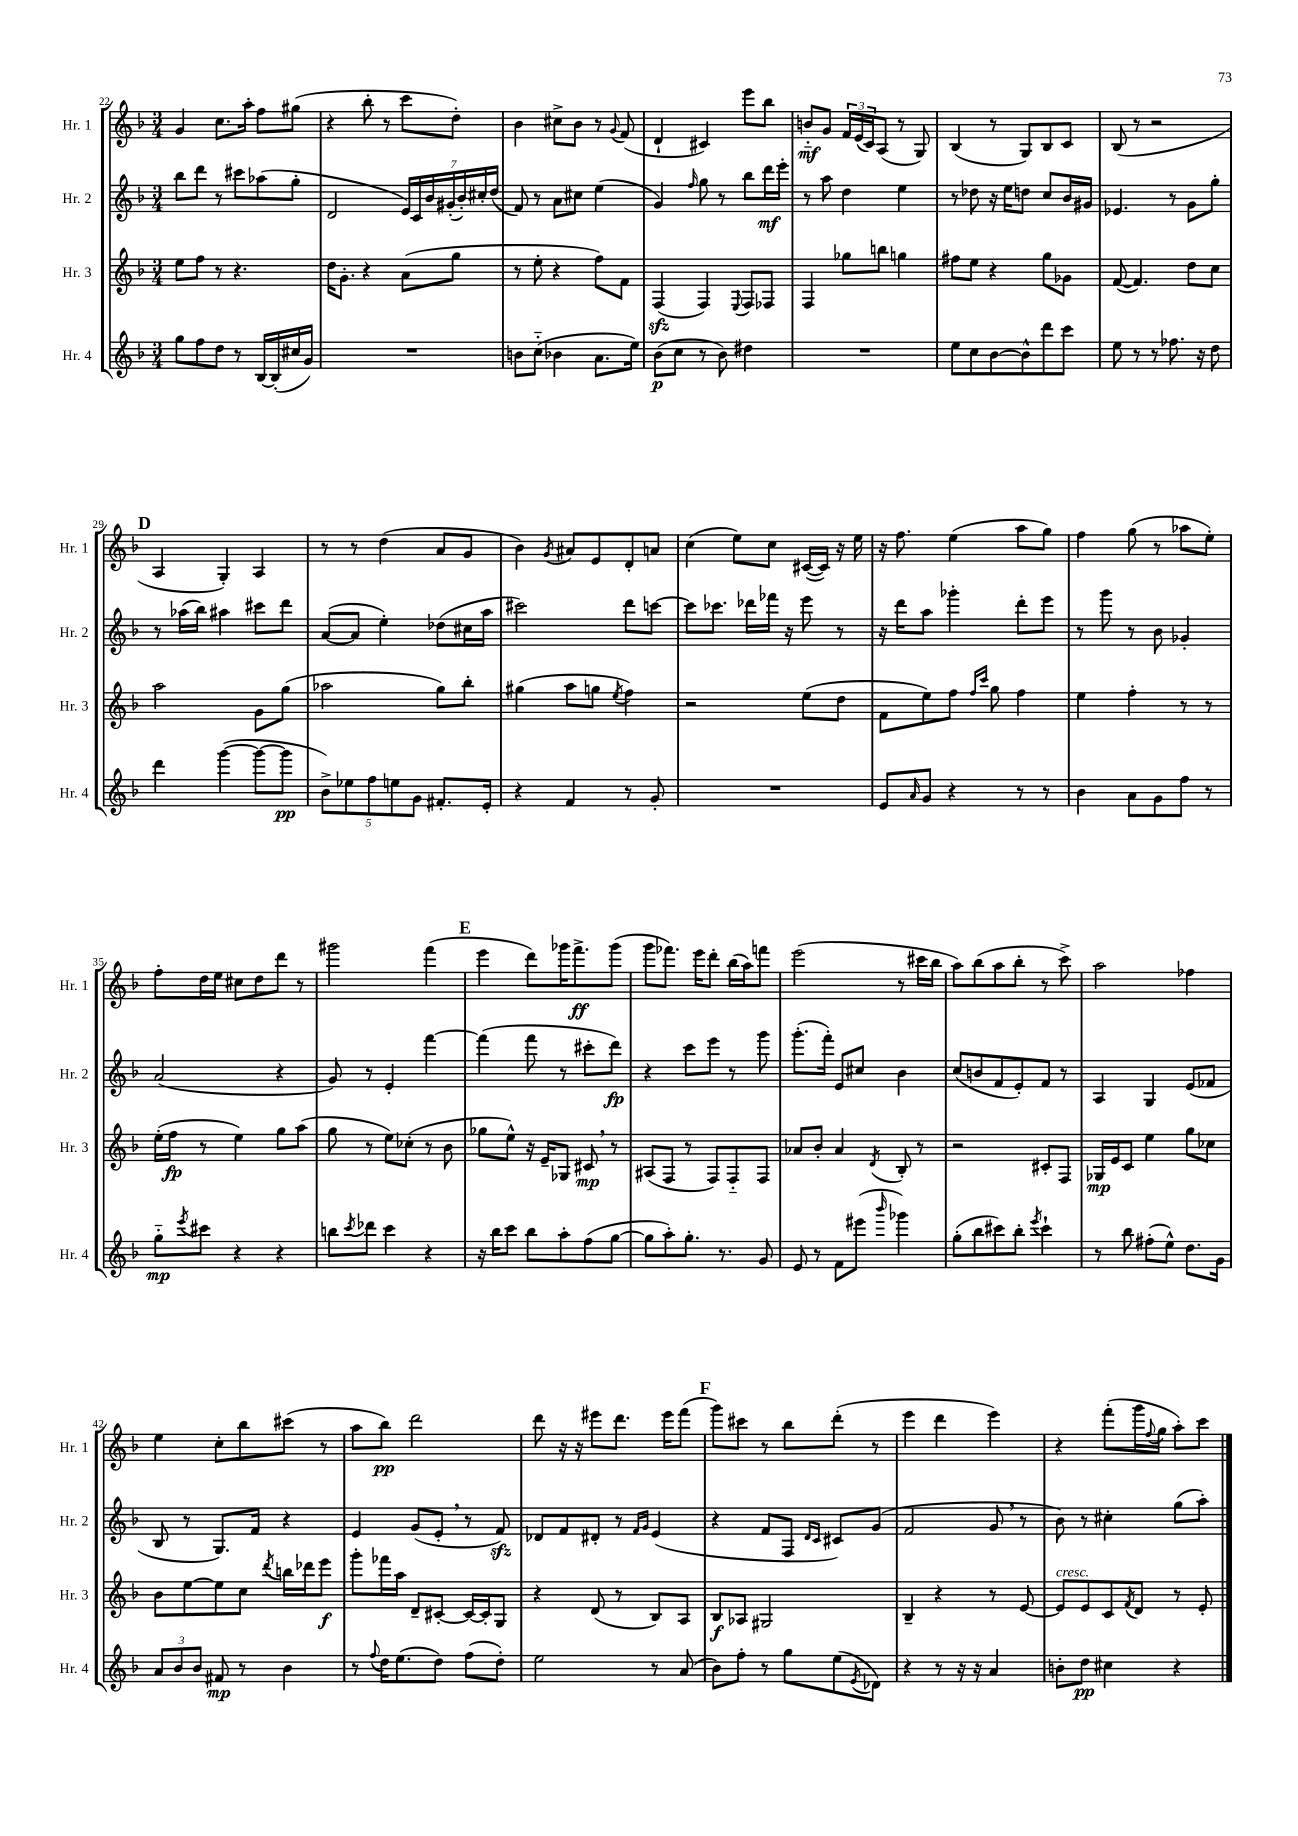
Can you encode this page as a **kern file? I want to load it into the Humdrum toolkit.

**kern	**kern	**kern	**kern
*staff4	*staff3	*staff2	*staff1
*clefG2	*clefG2	*clefG2	*clefG2
*k[b-]	*k[b-]	*k[b-]	*k[b-]
*M3/4	*M3/4	*M3/4	*M3/4
8gg	8ee	8bb-	4g
8ff	8ff	8ddd	.
8dd	8r	8r	8.cc
8r	4.r	8ccc#	.
.	.	.	16aa'
[16B-	.	(8aa-	8ff
(16B-']	.	.	.
16cc#	.	8gg'	(8gg#
16g)	.	.	.
=	=	=	=
2.r	16dd	2d	4r
.	8.g'	.	.
.	4r	.	8bb-'
.	.	.	8r
.	(8a	28e)	8ccc
.	.	28c	.
.	.	28b-	.
.	.	(28g#'	.
.	8gg	.	8dd')
.	.	28b-')	.
.	.	28cc#'	.
.	.	(28dd	.
=	=	=	=
8b	8r	8f)	4b-
(8cc'~	8ee'	8r	.
4b-	4r	8a	8cc#^
.	.	8cc#	8b-
8.a	8ff)	(4ee	8r
.	.	.	8qqg
.	8f	.	(8f
16ee)	.	.	.
=	=	=	=
(8b-	(4F	4g)	4d`
8cc	.	.	.
.	.	16qqff	.
8r	4F)	8gg	4c#)
8b-)	.	8r	.
.	8qqE	.	.
4dd#	8F	8bb-	8eee
.	8F-	16ddd	8bb-
.	.	16eee'	.
=	=	=	=
2.r	4F	8r	8b'~
.	.	8aa	8g
.	8gg-	4dd	24f
.	.	.	(24e
.	.	.	24c)
.	8bb	.	(8A
.	4gg	4ee	8r
.	.	.	8G)
=	=	=	=
8ee	8ff#	8r	(4B-
8cc	8ee	8dd-	.
[8b-	4r	16r	8r
.	.	16ee	.
8b-^^]	.	8dd	8G)
8ddd	8gg	8cc	8B-
8ccc	8g-	16b-	8c
.	.	16g#	.
=	=	=	=
8ee	([8f	4.e-	(8B-
8r	4.f])	.	8r
8r	.	.	2r
8.ff-	.	8r	.
.	8dd	8g	.
16r	.	.	.
8dd	8cc	8gg'	.
=	=	=	=
4ddd	2aa	8r	4A
.	.	(16aa-	.
.	.	16bb-)	.
([4ggg	.	4aa#	4G')
8ggg_	8g	8ccc#	4A
8ggg]	(8gg	8ddd	.
=	=	=	=
10b-^)	2aa-	([8a	8r
10ee-	.	.	.
.	.	8a]	8r
10ff	.	.	.
.	.	4ee')	(4dd
10ee	.	.	.
10g	.	.	.
8.f#'	8gg)	(8dd-	8a
.	8bb-'	16cc#	8g
16e'	.	16aa	.
=	=	=	=
4r	(4gg#	2ccc#)	4b-)
.	.	.	8qg
4f	8aa	.	8a#
.	8gg	.	8e
.	8qee	.	.
8r	4ff)	8ddd	8d'
8g'	.	[8ccc	8a
=	=	=	=
2.r	2r	8ccc]	(4cc
.	.	8.ccc-	.
.	.	.	8ee)
.	.	16ddd-	.
.	.	16fff-	8cc
.	.	16r	.
.	(8ee	8eee	([16c#
.	.	.	16c#])
.	8dd	8r	16r
.	.	.	16ee
=	=	=	=
8e	8f	16r	16r
.	.	16ddd	8.ff
16qqa	.	.	.
8g	8ee)	8aa	.
4r	8ff	4ggg-'	(4ee
.	16qqff	.	.
.	16qqccc	.	.
.	8gg	.	.
8r	4ff	8ddd'	8aa
8r	.	8eee	8gg)
=	=	=	=
4b-	4ee	8r	4ff
.	.	8ggg	.
8a	4ff'	8r	(8gg
8g	.	8b-	8r
8ff	8r	4g-'	8aa-
8r	8r	.	8ee')
=	=	=	=
8gg'~	(16ee'	(2a	8ff'
.	16ff	.	.
8qeee	.	.	.
8ccc#	8r	.	16dd
.	.	.	16ee
4r	4ee)	.	8cc#
.	.	.	8dd
4r	8gg	4r	8ddd
.	(8aa	.	8r
=	=	=	=
8bb	8gg	8g)	2ggg#
8qccc	.	.	.
8ddd-	8r	8r	.
4ccc	8ee)	4e'	.
.	(8cc-'	.	.
4r	8r	[4fff	(4fff
.	8b-	.	.
=	=	=	=
16r	8gg-	(4fff]	4eee
16bb-	.	.	.
8ccc	8ee^^)	.	.
8bb-	16r	8fff	8ddd)
.	16e~	.	.
8aa'	8G-	8r	16ggg-
.	.	.	8.fff^
(8ff	8c#	8ccc#'	.
[8gg	8r	8ddd)	(8ggg-
=	=	=	=
8gg]	(8A#	4r	8ggg
8aa')	8F	.	8.fff-)
8.gg'	8r	8ccc	.
.	.	.	16eee
.	8F)	8eee	8ddd'
8.r	.	.	.
.	8F'~	8r	(16bb-
.	.	.	16aa)
8g	8F	8ggg	8fff
=	=	=	=
8e	8a-	(8.ggg'	(2eee
8r	8b-'	.	.
.	.	16fff')	.
8f	4a-	8e	.
(8eee#	.	8cc#	.
16qqbbb-	8qd	.	.
4ggg-)	8B-'	4b-	8r
.	8r	.	16ccc#
.	.	.	16bb-
=	=	=	=
(8gg'	2r	(8cc	8aa)
8bb-	.	8b	(8bb-
8ccc#)	.	8f	8aa
8bb-'	.	8e')	8bb-'
8qeee	.	.	.
4ccc#`	8c#'	8f	8r
.	8F	8r	8ccc^)
=	=	=	=
8r	16G-	4A	2aa
.	16e	.	.
8bb-	8c	.	.
(8ff#'	4ee	4G	.
8ee^^)	.	.	.
8.dd	8gg	(8e	4ff-
.	8cc-	8f-	.
16g	.	.	.
=	=	=	=
12a	8b-	8B-	4ee
12b-	.	.	.
.	[8ee	8r	.
12b-	.	.	.
8f#	8ee]	8.G)	8cc'
8r	8cc	.	8bb-
.	.	16f	.
.	8qddd	.	.
4b-	16bb	4r	(8ccc#
.	16ddd-	.	.
.	8eee	.	8r
=	=	=	=
8r	8ggg'	4e	8aa
8qqff	.	.	.
16dd	16fff-	.	8bb-)
(8.ee	16aa	.	.
.	8d~	(8g	2ddd
8dd)	[8c#'	8e'	.
(8ff	16c#_	8r	.
.	16c#']	.	.
8dd')	8G	8f)	.
=	=	=	=
2ee	4r	8d-	8ddd
.	.	8f	16r
.	.	.	16r
.	(8d	8d#'	8eee#
.	8r	8r	8.ddd
.	.	16qqf	.
.	.	16qqg	.
8r	8B-)	(4e	.
.	.	.	16eee#
(8a	8A	.	(8fff
=	=	=	=
8b-)	8B-	4r	8ggg)
8ff'	8A-	.	8ccc#
8r	2G#	8f	8r
8gg	.	8F	8bb-
.	.	16qqd	.
.	.	16qqc	.
(8ee	.	8c#)	(8ddd'
8qe	.	.	.
8d-)	.	(8g	8r
=	=	=	=
4r	4B-~	2f	4eee
8r	4r	.	4ddd
16r	.	.	.
16r	.	.	.
4a	8r	8g	4eee)
.	[8e	8r	.
=	=	=	=
8b'	8e]	8b-)	4r
8dd	8e	8r	.
4cc#	8c	4cc#'	(8fff'
.	8qf	.	.
.	8d	.	16ggg
.	.	.	8qqff
.	.	.	16gg
4r	8r	(8gg	8aa')
.	8e'	8aa')	8ccc
==	==	==	==
*-	*-	*-	*-
